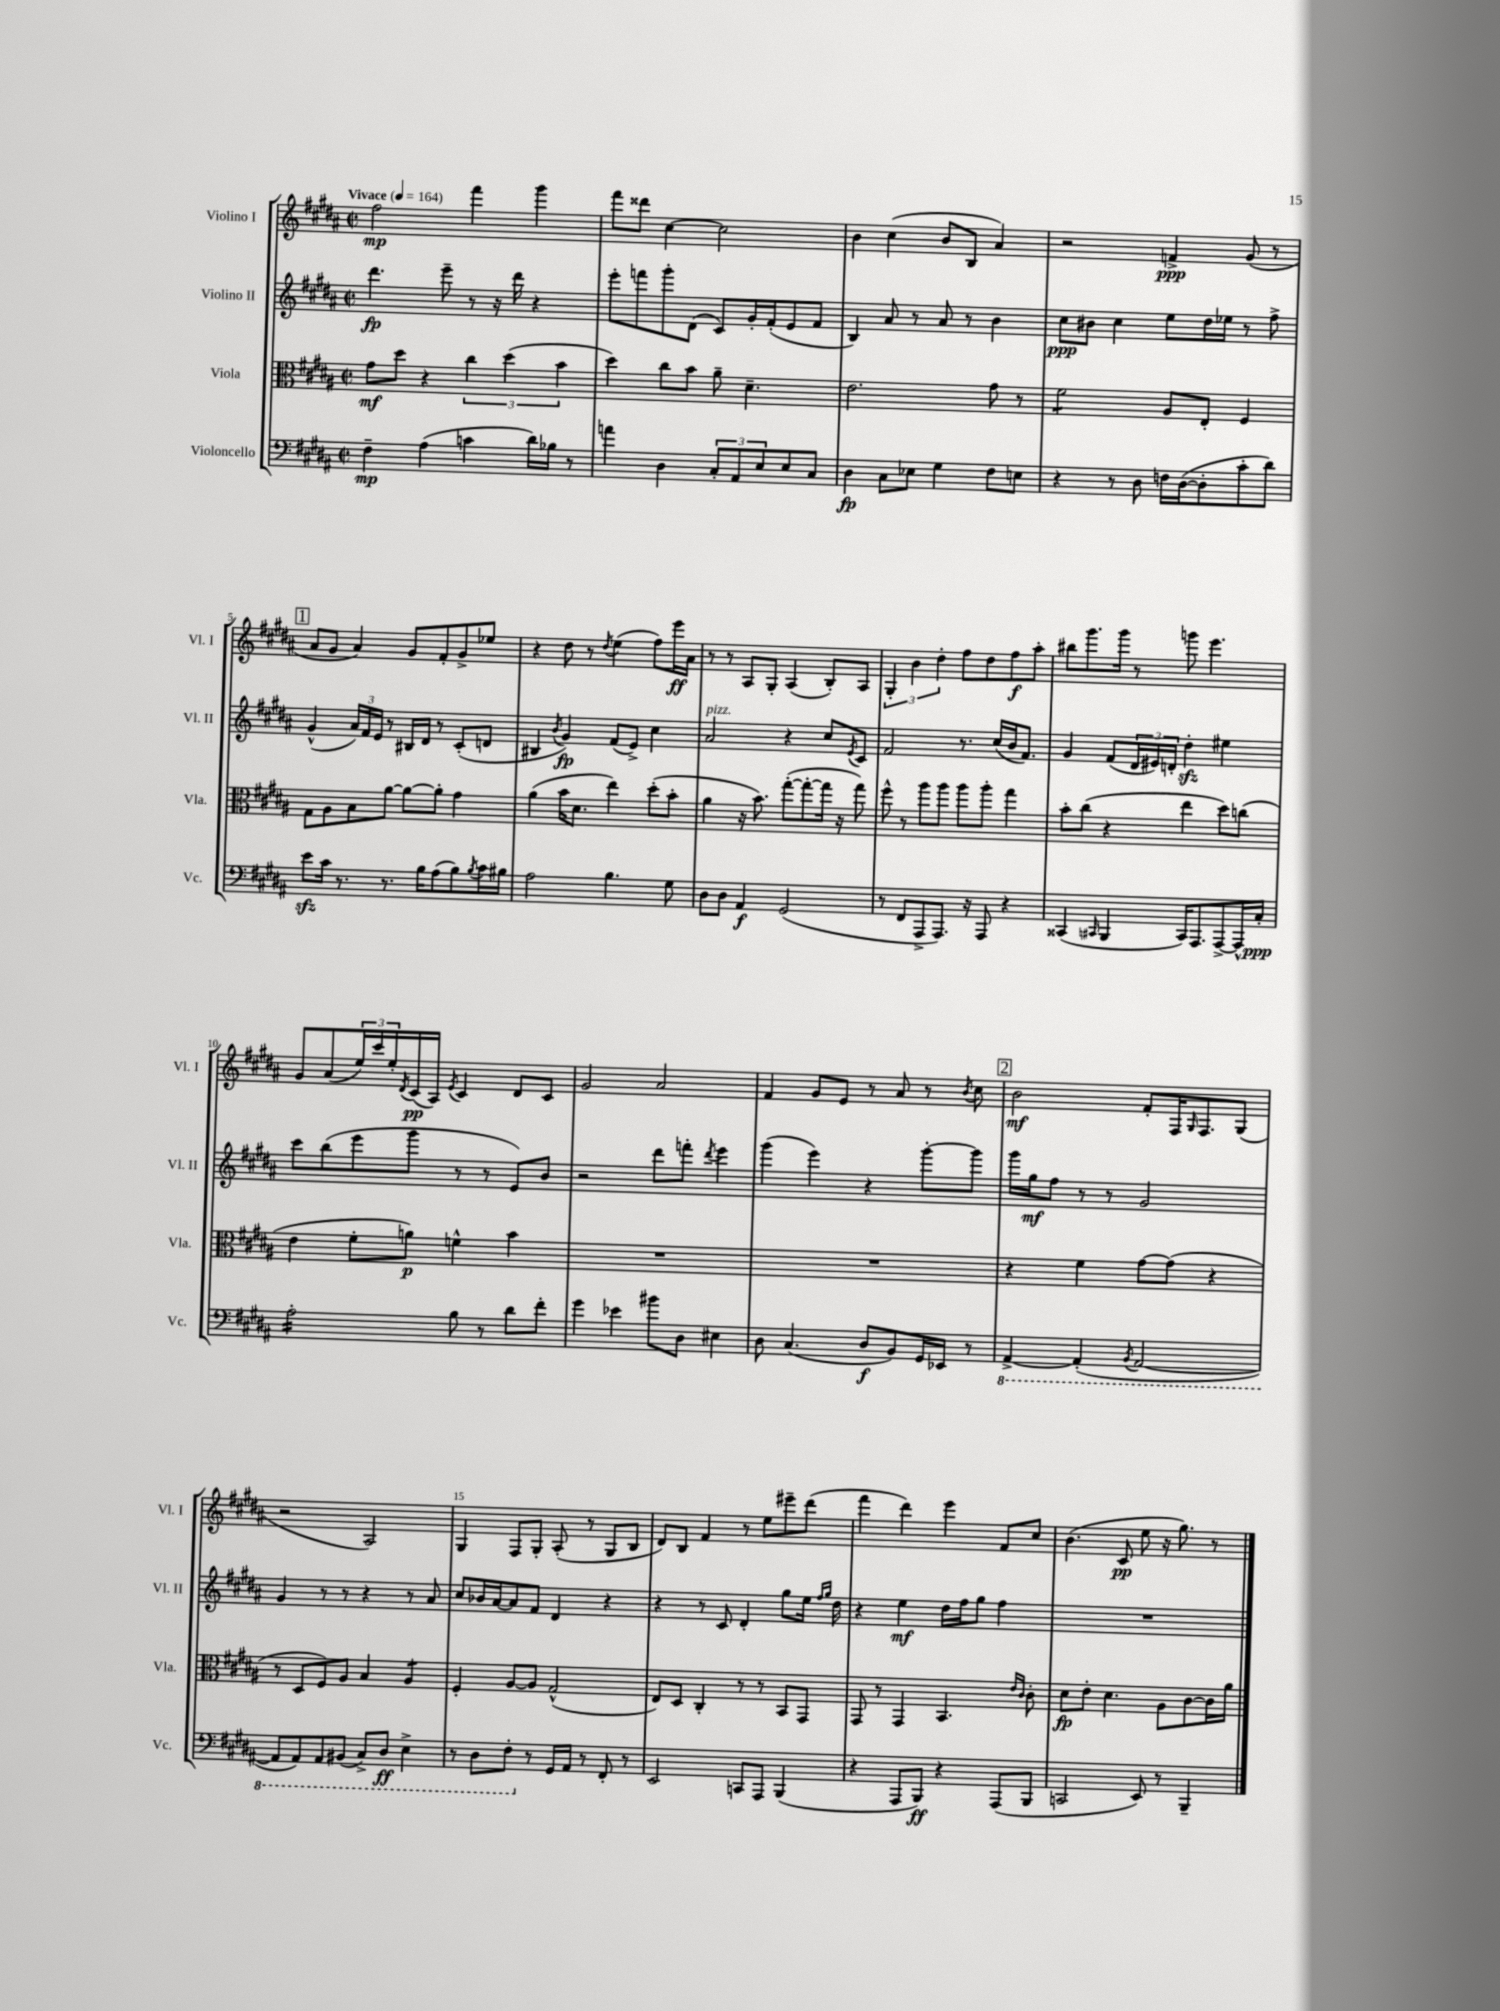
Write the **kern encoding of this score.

**kern	**kern	**kern	**kern
*staff4	*staff3	*staff2	*staff1
*clefF4	*clefC3	*clefG2	*clefG2
*k[f#c#g#d#a#]	*k[f#c#g#d#a#]	*k[f#c#g#d#a#]	*k[f#c#g#d#a#]
*M2/2	*M2/2	*M2/2	*M2/2
*met(c|)	*met(c|)	*met(c|)	*met(c|)
*MM164	*MM164	*MM164	*MM164
4F#~	8g#	4.ddd#	2ff#
.	8dd#	.	.
(4A#	4r	.	.
.	.	8eee~	.
4c	6cc#	8r	4fff#
.	.	16r	.
.	(6dd#	.	.
.	.	16ddd#	.
16d#)	.	4r	4ggg#
16B-	.	.	.
.	6b	.	.
8r	.	.	.
=	=	=	=
4a	4dd#)	8eee'	8fff#
.	.	8fff	8ddd##
4D#	8cc#	8ggg#'	[4cc#
.	8b	(8d#	.
12C#'	8a#~	8c#)	2cc#]
12AA#	.	.	.
.	4.d#~	16g#'	.
12E	.	.	.
.	.	(16f#'	.
8E	.	8e	.
8C#	.	8f#	.
=	=	=	=
4D#	2.e	4B)	4b
8C#	.	8a#	(4cc#
8E-	.	8r	.
4G#	.	8a#	8b
.	.	8r	8B
8F#	8g#	4b	4a#)
8E	8r	.	.
=	=	=	=
4r	2f#	8cc#	2r
.	.	8b#	.
8r	.	4cc#	.
8D#	.	.	.
16F	8A#	8ee	4f^
([16D#	.	.	.
8D#']	8E'	16dd#	.
.	.	16ee-	.
8c#'	4F#	8r	(8g#
8d#)	.	8ff#^	8r
=	=	=	=
8e	8G#	(4g#^^	8a#
16c#	8A#	.	8g#
8.r	.	.	.
.	8B	24a#)	4a#)
.	.	24f#	.
.	.	24e	.
8.r	[8a#	8r	.
.	8a#_	16B#	8g#
16B	.	16d#	.
(8A#	8a#']	8r	8f#'
8B)	4g#	(8c#'	8g#^
8qB	.	.	.
16c#	.	8d	8ee-
16B#	.	.	.
=	=	=	=
2A#	(4a#	4B#	4r
.	.	8qb	.
.	16b	4g#)	8dd#
.	8.d#	.	.
.	.	.	8r
.	.	.	8qdd#
4.B	4ee)	(8f#	(4ee
.	.	8e^)	.
.	(8dd#'	4cc#	8ff#)
8G#	8b'	.	16eee
.	.	.	16a#
=	=	=	=
8D#	4a#	2a#	8r
8D#	.	.	8r
4AA#	16r	.	8A#
.	8.b)	.	.
.	.	.	8G#'
(2GG#	([8gg#'	4r	(4A#
.	8gg#'_	.	.
.	16gg#]	8cc#	8B')
.	16r	.	.
.	.	8qe	.
.	8gg#)	8c#	8A#
=	=	=	=
8r	8ff#^^	2f#	6G#'
8FF#	8r	.	.
.	.	.	6b
8AAA#^	8aa#	.	.
.	.	.	6dd#'
8.AAA#)	8aa#	.	.
.	8aa#	8.r	8ff#
16r	.	.	.
8AAA#	8aa#'	.	8dd#
.	.	(16cc#	.
4r	4gg#	16b	8ff#
.	.	8.f#)	.
.	.	.	8aa#'
=	=	=	=
(4CC##	8b'	4g#	8bb#
.	(8cc#	.	8.ggg#
16qqCC#	.	.	.
4BBB	4r	(8f#	.
.	.	.	16ggg#
.	.	24d#	8r
.	.	24e#)	.
.	.	24d'	.
16CC#)	4ee	4dd#'	8ggg
8.AAA#	.	.	.
.	.	.	4.eee
[8AAA#^	8dd#)	4ee#	.
16AAA#^^]	(8cc	.	.
16C#'	.	.	.
=	=	=	=
2A#'	4e	8ccc#	8g#
.	.	(8bb	(8a#
.	8f#'	8eee	24ee)
.	.	.	24ccc#
.	.	.	24ee'
.	.	.	8qd#
.	8a)	8ggg#	(16c#
.	.	.	16A#)
.	.	.	8qe
8B	4f^^	8r	4c#
8r	.	8r	.
8d#	4b	8e)	8d#
8f#'	.	8b	8c#
=	=	=	=
4g#	1r	2r	2g#
4e-	.	.	.
8b#	.	8ddd#	2a#
8D#	.	8fff'	.
.	.	8qddd#	.
4E#	.	4eee	.
=	=	=	=
8D#	1r	(4ggg#	4f#
(4.C#	.	.	.
.	.	4eee)	8g#
.	.	.	8e
8D#	.	4r	8r
8BB)	.	.	8a#
16GG#	.	[8ggg#'	8r
16EE-	.	.	.
.	.	.	8qb
8r	.	8ggg#]	8cc#
=	=	=	=
[4AAA#^	4r	16ggg#	2b
.	.	16gg#	.
.	.	8ff#	.
(4AAA#']	4f#	8r	.
.	.	8r	.
8qBBB	.	.	.
[2AAA#	[8g#	2g#	8f#'
.	(8g#]	.	16F#
.	.	.	16qqG#
.	.	.	8.F#
.	4r	.	.
.	.	.	(8G#
=	=	=	=
8AAA#]	8r	4g#	2r
8AAA#)	8D#	.	.
8AAA#	8F#)	8r	.
(8BBB#	8A#	8r	.
8CC#^)	4B	4r	2A#)
8DD#	.	.	.
4EE^	4A#	8r	.
.	.	8a#	.
=	=	=	=
8r	4F#'	8cc#	4G#
8DD#	.	16b-	.
.	.	[16a#	.
8FF#'	[8A#	8a#]	8F#
8r	8A#]	8f#	8G#'
16GG#	(2G#^^	4d#	(8A#'
16AA#	.	.	.
8r	.	.	8r
8FF#'	.	4r	8G#
8r	.	.	8B
=	=	=	=
2EE	8E)	4r	8d#)
.	8D#	.	8B
.	4C#'	8r	4f#
.	.	8c#	.
8CC	8r	4d#'	8r
8AAA#	8r	.	8ee
(4BBB	8BB	8gg#	8eee#~
.	8GG#	16ee	(8ddd#
.	.	16qqff#	.
.	.	16qqgg#	.
.	.	16dd#	.
=	=	=	=
4r	8GG#	4r	4fff#
.	8r	.	.
8AAA#	4GG#	4ee	4ddd#)
8BBB)	.	.	.
4r	4.BB	16dd#	4eee
.	.	16ff#	.
.	.	8gg#	.
(8AAA#	.	4ff#	8f#
.	16qqe	.	.
.	16qqc#	.	.
8BBB	8c#'	.	8cc#
=	=	=	=
2CC	8d#	1r	(4.b
.	8e'	.	.
.	4.d#	.	.
.	.	.	8c#
8EE)	.	.	8ee
8r	8A#	.	16r
.	.	.	8.gg#)
4BBB~	[8c#	.	.
.	16c#]	.	8r
.	16a#	.	.
==	==	==	==
*-	*-	*-	*-
